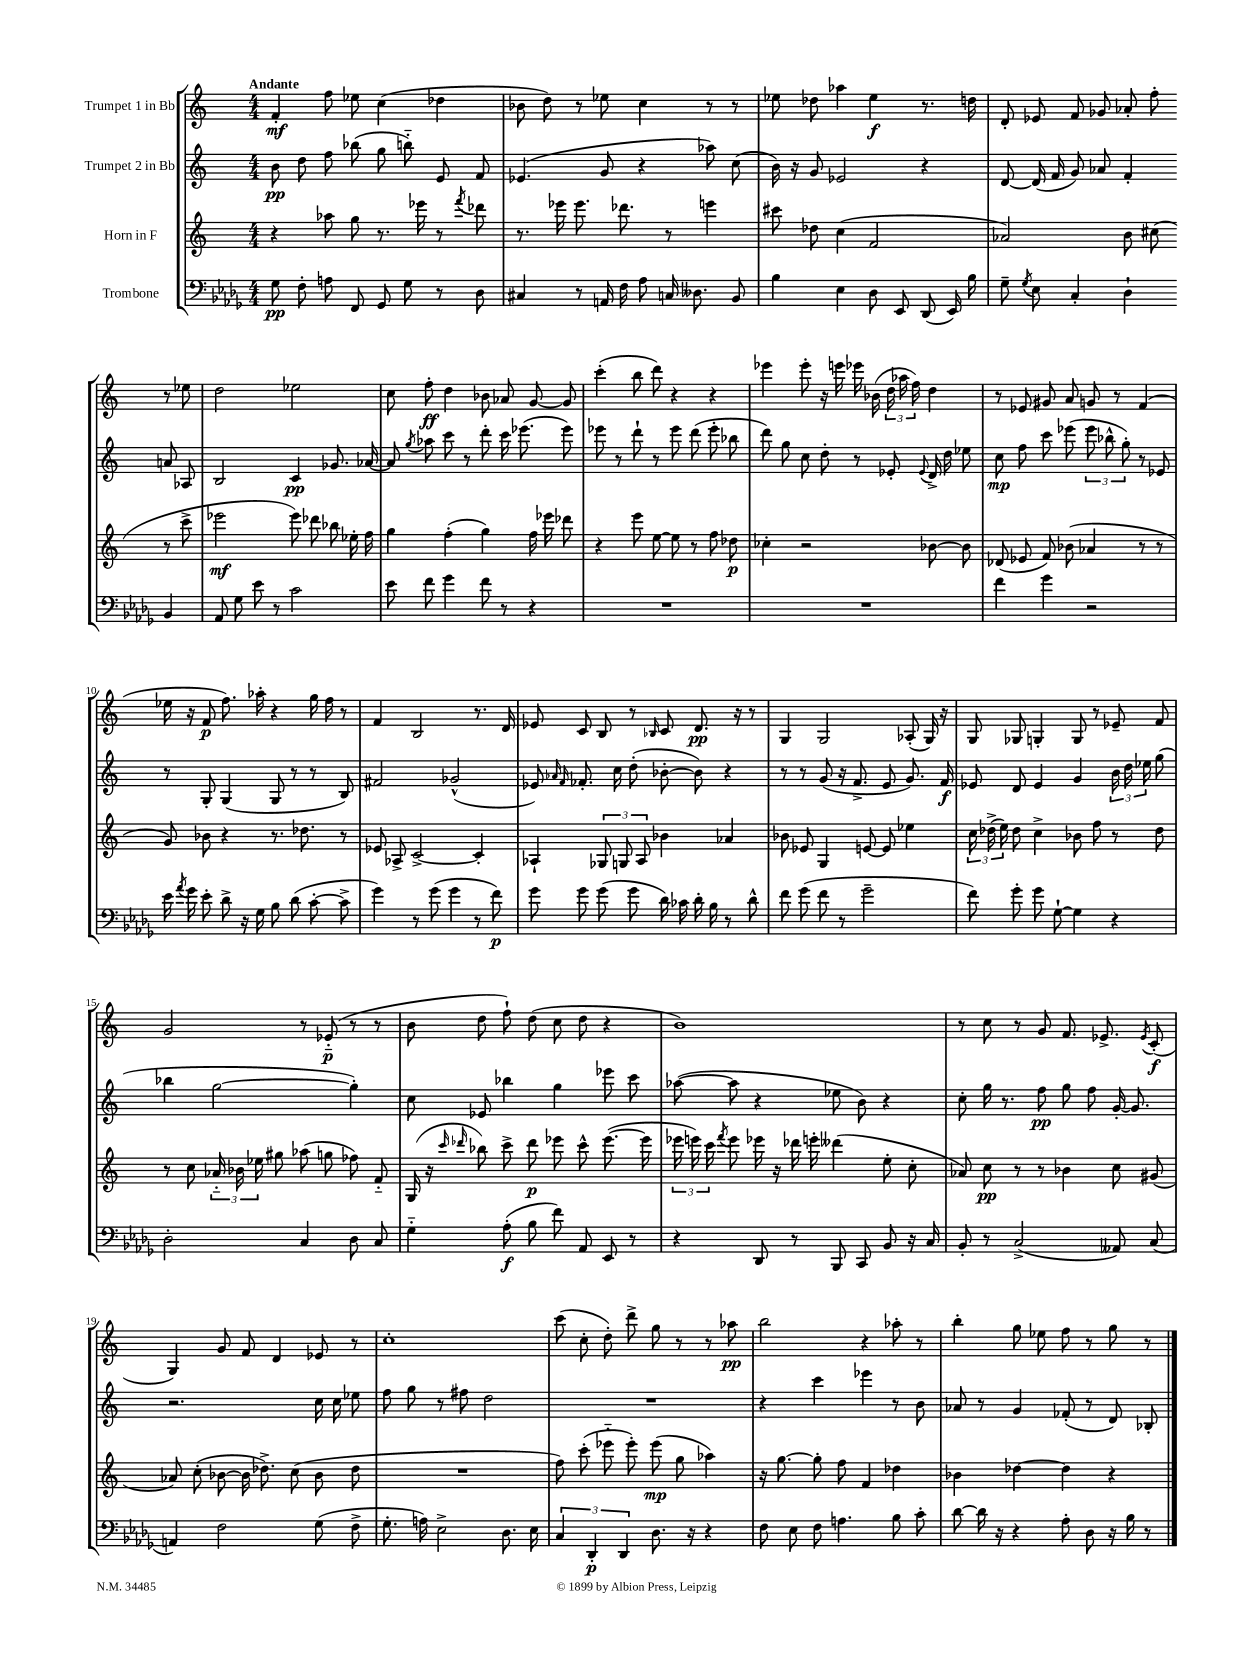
<<
\new StaffGroup <<
\new Staff = "s0" \with { instrumentName = "Trumpet 1 in Bb" } {
    \clef treble \key c \major \numericTimeSignature \time 4/4 \tempo "Andante"
    \autoBeamOff f'4-.\mf f''8 ees''8 c''4( des''4 |
    bes'8 d''8) r8 ees''8 c''4 r8 r8 |
    ees''8 des''8 aes''4 ees''4\f r8. d''16 |
    d'8-. ees'8 f'8 ges'8 aes'8-. f''8-. r8 ees''8 |
    d''2 ees''2 |
    c''8 f''8-.\ff d''4 bes'8 aes'8 g'8~ g'8 |
    c'''4-.( b''8 d'''8) r4 r4 |
    ees'''4 ees'''8-. r16 e'''16 ees'''16 bes'16( \tuplet 3/2 { d''16 aes''16 f''16) } d''4 |
    r8 ees'8 gis'8 a'8 g'8 r8 f'4( |
    ees''16 r16 f'8\p f''8.) aes''16-. r4 g''16 f''16 r8 |
    f'4 b2 r8. d'16 |
    ees'8 c'8 b8 r8 \grace { bes16 } c'8 d'8.\pp r16 r8 |
    g4 g2 aes8-.( g16) r16 |
    g8 ges8 g4-. g8 r8 ees'8-- f'8 |
    g'2 r8 ees'8-_\p( r8 r8 |
    b'8 d''8 f''8-!) d''8( c''8 d''8 r4 |
    b'1) |
    r8 c''8 r8 g'8 f'8. ees'8.-> \acciaccatura { ees'8 } c'8-.\f( |
    g4) g'8 f'8 d'4 ees'8 r8 |
    c''1-. |
    c'''8( c''8-. d''8-.) d'''8-> g''8 r8 r8 aes''8\pp |
    b''2 r4 aes''8-. r8 |
    b''4-. g''8 ees''8 f''8 r8 g''8 r8 \bar "|." |
}
\new Staff = "s1" \with { instrumentName = "Trumpet 2 in Bb" } {
    \clef treble \key c \major \numericTimeSignature \time 4/4
    \autoBeamOff b'8\pp d''8 f''8 bes''8( g''8 b''8-_) e'8 f'8 |
    ees'4.( g'8 r4 aes''8) c''8( |
    b'16) r16 g'8 ees'2 r4 |
    d'8~ d'16( f'16 g'8) aes'8 f'4-. a'8 aes8 |
    b2 c'4\pp ges'8. aes'16~ |
    aes'8 \acciaccatura { g''8 } aes''8 c'''8 r8 d'''8-. c'''16 ees'''8.( ees'''8) |
    ees'''8 r8 d'''8-! r8 ees'''8 d'''8( ees'''8-. bes''8 |
    d'''8) g''8 c''8 d''8-. r8 ees'8-. \appoggiatura { ees'8 } d'16-> d''16 ees''8 |
    c''8\mp f''8 c'''8 ees'''8( \tuplet 3/2 { ees'''8 bes''8-^ g''8-.) } r8 ees'8 |
    r8 g8-. g4( g8 r8 r8 b8) |
    fis'2 ges'2-^( |
    ees'8) \grace { aes'16 f'16 } fes'8.-. c''16 d''8-.( bes'8~-. bes'8) r4 |
    r8 r8 g'8( r16 f'8.-> e'8 g'8.) f'16\f |
    ees'8 d'8 ees'4 g'4 \tuplet 3/2 { b'16 d''16 ees''16 } g''8( |
    bes''4 g''2~ g''4-.) |
    c''8 ees'8 bes''4 g''4 ees'''8 c'''8 |
    aes''8~( aes''8 r4 ees''8 b'8) r4 |
    c''8-. g''16 r8. f''8\pp g''8 f''8 g'16~-. g'8. |
    r2. c''16 c''16 ees''8 |
    f''8 g''8 r8 fis''8 d''2 |
    R1 |
    r4 c'''4 ees'''4 r8 b'8 |
    aes'8 r8 g'4 fes'8-.( r8 d'8) bes8-. \bar "|." |
}
\new Staff = "s2" \with { instrumentName = "Horn in F" } {
    \clef treble \key c \major \numericTimeSignature \time 4/4
    \autoBeamOff r4 aes''8 g''8 r8. ees'''16 r8 \acciaccatura { f'''8 } des'''8 |
    r8. ees'''16 ees'''8. des'''8. r8 e'''4 |
    cis'''8 des''8 c''4( f'2 |
    aes'2) b'8 cis''8( r8 c'''8-> |
    ees'''2\mf ees'''8) des'''8 bes''8 ees''16-. f''16 |
    g''4 f''4-.( g''4) f''16 ees'''16 des'''8 |
    r4 e'''8 e''8~ e''8 r8 f''8 des''8\p |
    ces''4-. r2 bes'8~ bes'8 |
    des'8( ees'8 f'8) bes'8( aes'4 r8 r8 |
    g'8) bes'8 r4 r8. des''8. r8 |
    ees'8 aes8-> c'2~-> c'4-. |
    aes4-! \tuplet 3/2 { ges8 g8 aes8 } bes'4 aes'4 |
    bes'8 ees'8 g4 e'8~ e'8 ees''4 |
    \tuplet 3/2 { c''16 des''16->( e''16) } des''8 c''4-> bes'8 f''8 r8 des''8 |
    r8 c''8 \tuplet 3/2 { aes'16-_ bes'16 ees''16 } gis''8 aes''8( g''8 fes''8) f'8-_ |
    g16( r16 \grace { c'''16 des'''16 } bes''8) c'''8-> des'''8\p ees'''8 c'''8-^ ees'''8.~( ees'''16 |
    \tuplet 3/2 { ees'''16 e'''16) c'''16 } \acciaccatura { f'''8 } e'''8 ees'''16 r16 des'''16 e'''16-. deses'''4( e''8-. c''8-. |
    aes'8) c''8\pp r8 r8 bes'4 c''8 gis'8( |
    aes'8) c''8-.( bes'8~ bes'16 des''8.->) c''8( bes'8 des''8 |
    R1 |
    f''8) c'''8-.( ees'''8-_ ees'''8-.) ees'''8\mp( g''8 aes''4) |
    r16 g''8.~ g''8-. f''8 f'4 des''4 |
    bes'4 des''4~ des''4 r4 \bar "|." |
}
\new Staff = "s3" \with { instrumentName = "Trombone" } {
    \clef bass \key des \major \numericTimeSignature \time 4/4
    \autoBeamOff ges8\pp f8-. a8 f,8 ges,8 ges8 r8 des8 |
    cis4 r8 a,16 f16 aes8 c16 deses8. bes,8 |
    bes4 ees4 des8 ees,8 des,8( ees,16) bes16 |
    ges8-- \acciaccatura { ges8 } ees8 c4-. des4-! bes,4 |
    aes,8 ges8 ees'8 r8 c'2 |
    ees'8 f'8 ges'4 f'8 r8 r4 |
    R1 |
    R1 |
    f'4 ges'4 r2 |
    ees'16 \acciaccatura { aes'8 } ges'16 ees'8-. des'8-> r16 ges16 bes8 des'8( c'8~-. c'8-> |
    ges'4) r8 ges'8( ges'4 r8 f'8\p) |
    ges'8 ges'8 ges'8( ges'8 des'16) ces'16 des'16-. bes16 r8 des'8-^ |
    f'8 ges'8( f'8 r8 ges'2-- |
    f'8) ges'8-. ges'8 ges8~-! ges4 r4 |
    des2-. c4 des8 c8 |
    ges4-_ aes8-.\f( bes8 f'8) aes,8 ees,8 r8 |
    r4 des,8 r8 bes,,8 c,8 bes,8 r16 c16 |
    bes,8-. r8 c2->( aeses,8) c8( |
    a,4) f2 ges8( f8-> |
    ges8.-. a16) ees2-> des8. ees16 |
    \tuplet 3/2 { c4 des,4-.\p des,4 } des8. r16 r4 |
    f8 ees8 f8 a4. bes8 c'8-. |
    des'8~ des'16 r16 r4 aes8-. des8 r16 bes16 r8 \bar "|." |
}
>>
>>
